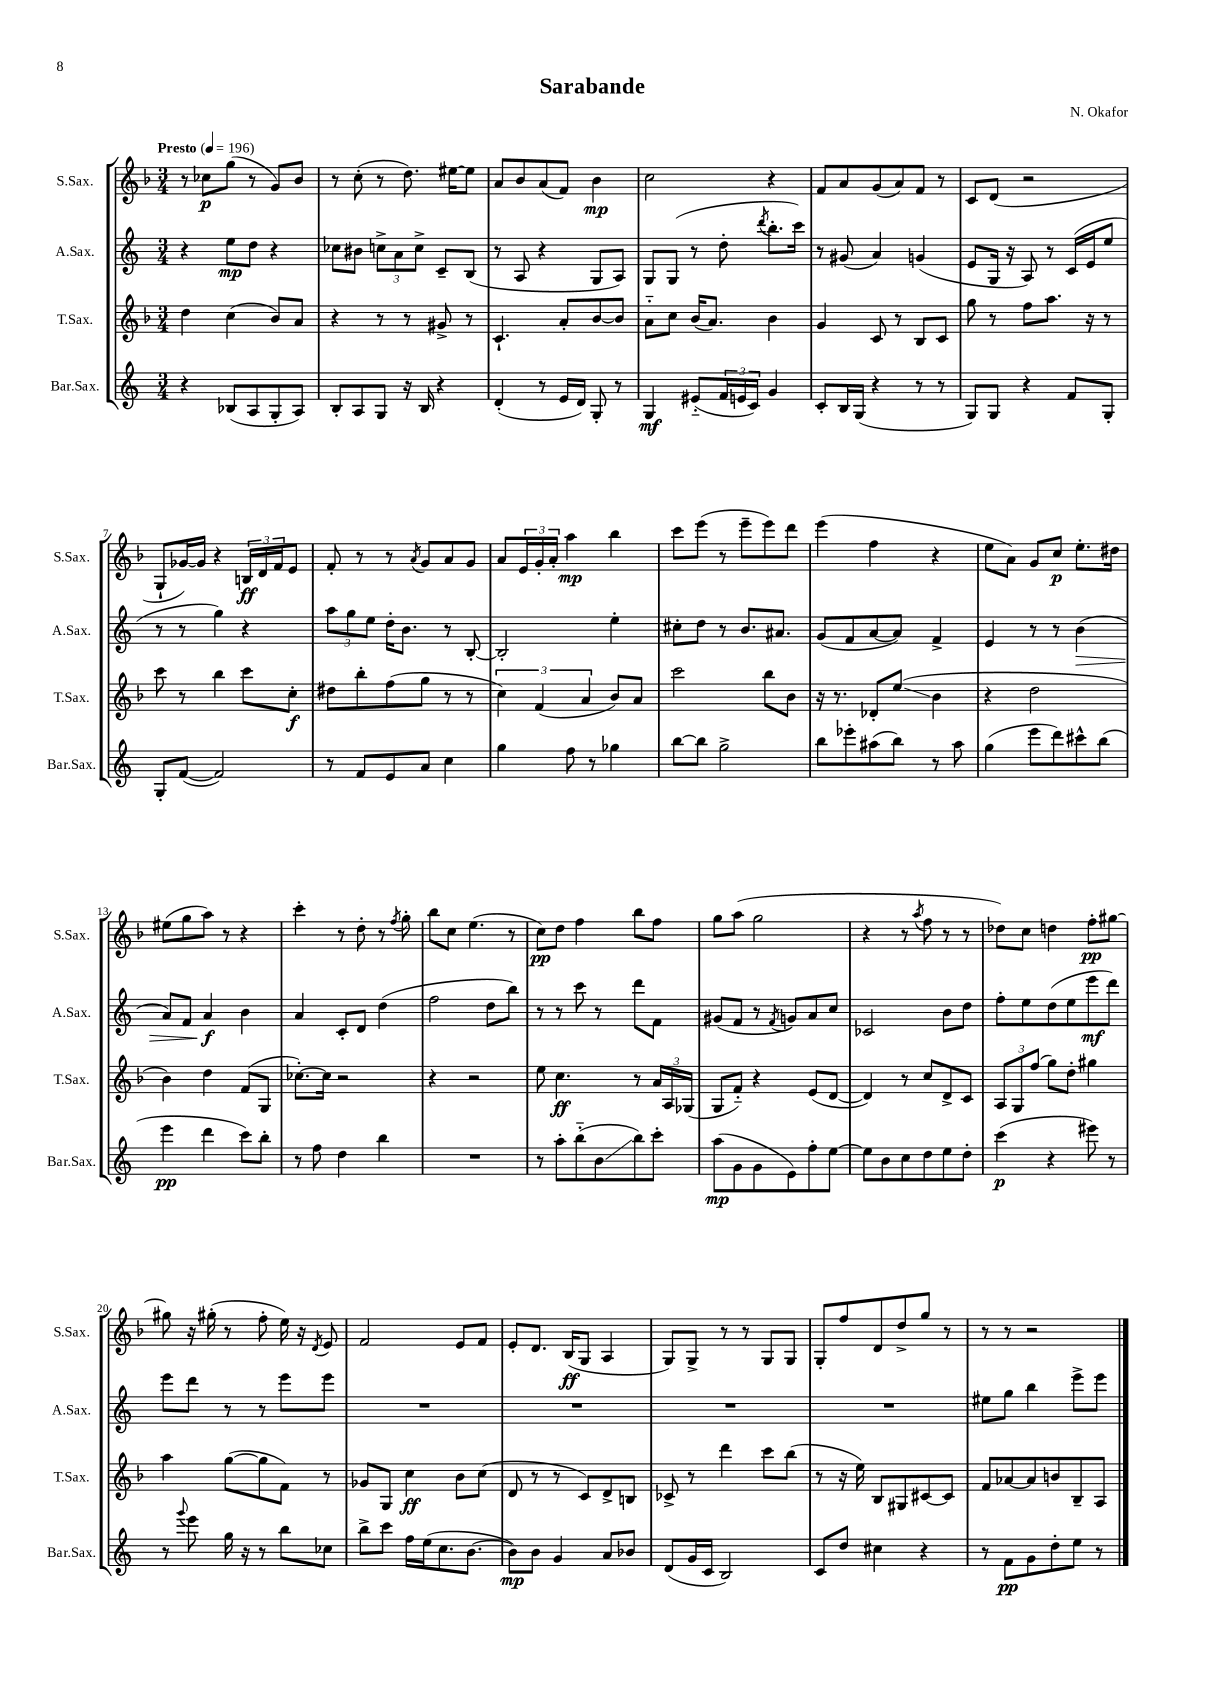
\header { title = "Sarabande" composer = "N. Okafor" }
<<
\new StaffGroup <<
\new Staff = "s0" \with { instrumentName = "S.Sax." shortInstrumentName = "S.Sax." } {
    \clef treble \key f \major \numericTimeSignature \time 3/4 \tempo "Presto" 4 = 196
    r8 ces''8\p g''8( r8 g'8) bes'8 |
    r8 c''8-.( r8 d''8.) eis''16~ eis''8 |
    a'8 bes'8 a'8( f'8) bes'4\mp |
    c''2 r4 |
    f'8 a'8 g'8( a'8) f'8 r8 |
    c'8 d'8( r2 |
    g8-! ges'16~) ges'16 r4 \tuplet 3/2 { b16\ff d'16 f'16 } e'8 |
    f'8-. r8 r8 \acciaccatura { a'8 } g'8 a'8 g'8 |
    a'8 \tuplet 3/2 { e'16 g'16-. a'16-. } a''4\mp bes''4 |
    c'''8 e'''8( r8 e'''8-- e'''8) d'''8 |
    e'''4( f''4 r4 |
    e''8 a'8) g'8 c''8\p e''8.-. dis''16 |
    eis''8( g''8 a''8) r8 r4 |
    c'''4-. r8 d''8-. r8 \acciaccatura { f''8 } g''8-. |
    bes''8 c''8 e''4.( r8 |
    c''8\pp) d''8 f''4 bes''8 f''8 |
    g''8 a''8( g''2 |
    r4 r8 \acciaccatura { a''8 } f''8 r8 r8 |
    des''8) c''8 d''4 f''8-.\pp gis''8~ |
    gis''8 r16 gis''16-.( r8 f''8-. e''16) r16 \acciaccatura { d'8 } e'8 |
    f'2 e'8 f'8 |
    e'8-. d'8. bes16\ff( g8 a4 |
    g8) g8-> r8 r8 g8 g8 |
    g8-. f''8 d'8 d''8-> g''8 r8 |
    r8 r8 r2 \bar "|." |
}
\new Staff = "s1" \with { instrumentName = "A.Sax." shortInstrumentName = "A.Sax." } {
    \clef treble \key c \major \numericTimeSignature \time 3/4
    r4 e''8\mp d''8 r4 |
    ces''8 bis'8 \tuplet 3/2 { c''8-> a'8 c''8-> } c'8-- b8( |
    r8 a8 r4 g8 a8) |
    g8 g8( r8 d''8-. \acciaccatura { d'''8 } b''8.-. c'''16) |
    r8 gis'8( a'4) g'4( |
    e'8 g16 r16 a8) r8 c'16( e'16 e''8 |
    r8 r8 g''4) r4 |
    \tuplet 3/2 { a''8 g''8 e''8 } d''16-. b'8. r8 b8~-. |
    b2-. e''4-. |
    cis''8-. d''8 r8 b'8. ais'8. |
    g'8( f'8 a'8~ a'8) f'4-> |
    e'4 r8 r8 b'4\>( |
    a'8) f'8 a'4\f\! b'4 |
    a'4 c'8-. d'8 d''4( |
    f''2 d''8 b''8) |
    r8 r8 c'''8 r8 d'''8 f'8 |
    gis'8( f'8 r8 \acciaccatura { f'8 } g'8) a'8 c''8 |
    ces'2 b'8 d''8 |
    f''8-. e''8 d''8( e''8 e'''8\mf d'''8) |
    e'''8 d'''8 r8 r8 e'''8 e'''8 |
    R2. |
    R2. |
    R2. |
    R2. |
    eis''8 g''8 b''4 e'''8-> e'''8 \bar "|." |
}
\new Staff = "s2" \with { instrumentName = "T.Sax." shortInstrumentName = "T.Sax." } {
    \clef treble \key f \major \numericTimeSignature \time 3/4
    d''4 c''4( bes'8) a'8 |
    r4 r8 r8 gis'8-> r8 |
    c'4.-! a'8-. bes'8~ bes'8 |
    a'8-_ c''8 bes'16( a'8.) bes'4 |
    g'4 c'8 r8 bes8 c'8 |
    g''8 r8 f''8 a''8. r16 r8 |
    c'''8 r8 bes''4 c'''8 c''8-.\f |
    dis''8 bes''8-. f''8( g''8 r8 r8 |
    \tuplet 3/2 { c''4) f'4( a'4 } bes'8) a'8 |
    c'''2 bes''8 bes'8 |
    r16 r8. des'8-. e''8\glissando( bes'4 |
    r4 d''2 |
    bes'4) d''4 f'8( g8 |
    ces''8.~-.) ces''16 r2 |
    r4 r2 |
    e''8 c''4.\ff r8 \tuplet 3/2 { a'16 a16 ges16( } |
    g8 f'8-_) r4 e'8( d'8~ |
    d'4) r8 c''8 d'8-> c'8 |
    \tuplet 3/2 { a8 g8 f''8( } g''8) d''8-. gis''4 |
    a''4 g''8~( g''8 f'8) r8 |
    ges'8 g8 c''4\ff bes'8 c''8( |
    d'8 r8 r8 c'8) d'8-> b8 |
    ces'8-> r8 d'''4 c'''8 bes''8( |
    r8 r16 e''16) bes8 gis8 cis'8~ cis'8 |
    f'8 aes'8~ aes'8 b'8 bes8-- a8 \bar "|." |
}
\new Staff = "s3" \with { instrumentName = "Bar.Sax." shortInstrumentName = "Bar.Sax." } {
    \clef treble \key c \major \numericTimeSignature \time 3/4
    r4 bes8( a8 g8-. a8) |
    b8-. a8 g8 r16 b16 r4 |
    d'4-.( r8 e'16 d'16) g8-. r8 |
    g4\mf eis'8-_( \tuplet 3/2 { f'16 e'16 c'16) } g'4 |
    c'8-. b16 g16( r4 r8 r8 |
    g8) g8 r4 f'8 g8-. |
    g8-. f'8~( f'2) |
    r8 f'8 e'8 a'8 c''4 |
    g''4 f''8 r8 ges''4 |
    b''8~ b''8 g''2-> |
    b''8 ees'''8-. ais''8( b''8) r8 ais''8 |
    g''4( e'''8 d'''8) cis'''8-^ b''8( |
    e'''4\pp d'''4 c'''8) b''8-. |
    r8 f''8 d''4 b''4 |
    R2. |
    r8 a''8-. b''8-_( b'8\glissando b''8) c'''8-. |
    a''8\mp( g'8 g'8 e'8) f''8-. e''8~ |
    e''8 b'8 c''8 d''8 e''8 d''8-. |
    c'''4\p( r4 eis'''8) r8 |
    r8 \appoggiatura { g'''8 } e'''8 g''16 r16 r8 b''8 ces''8 |
    b''8-> c'''8 f''16 e''16( c''8. b'8.~ |
    b'8\mp) b'8 g'4 a'8 bes'8 |
    d'8( g'16 c'16 b2) |
    c'8 d''8 cis''4 r4 |
    r8 f'8\pp g'8 d''8-. e''8 r8 \bar "|." |
}
>>
>>
